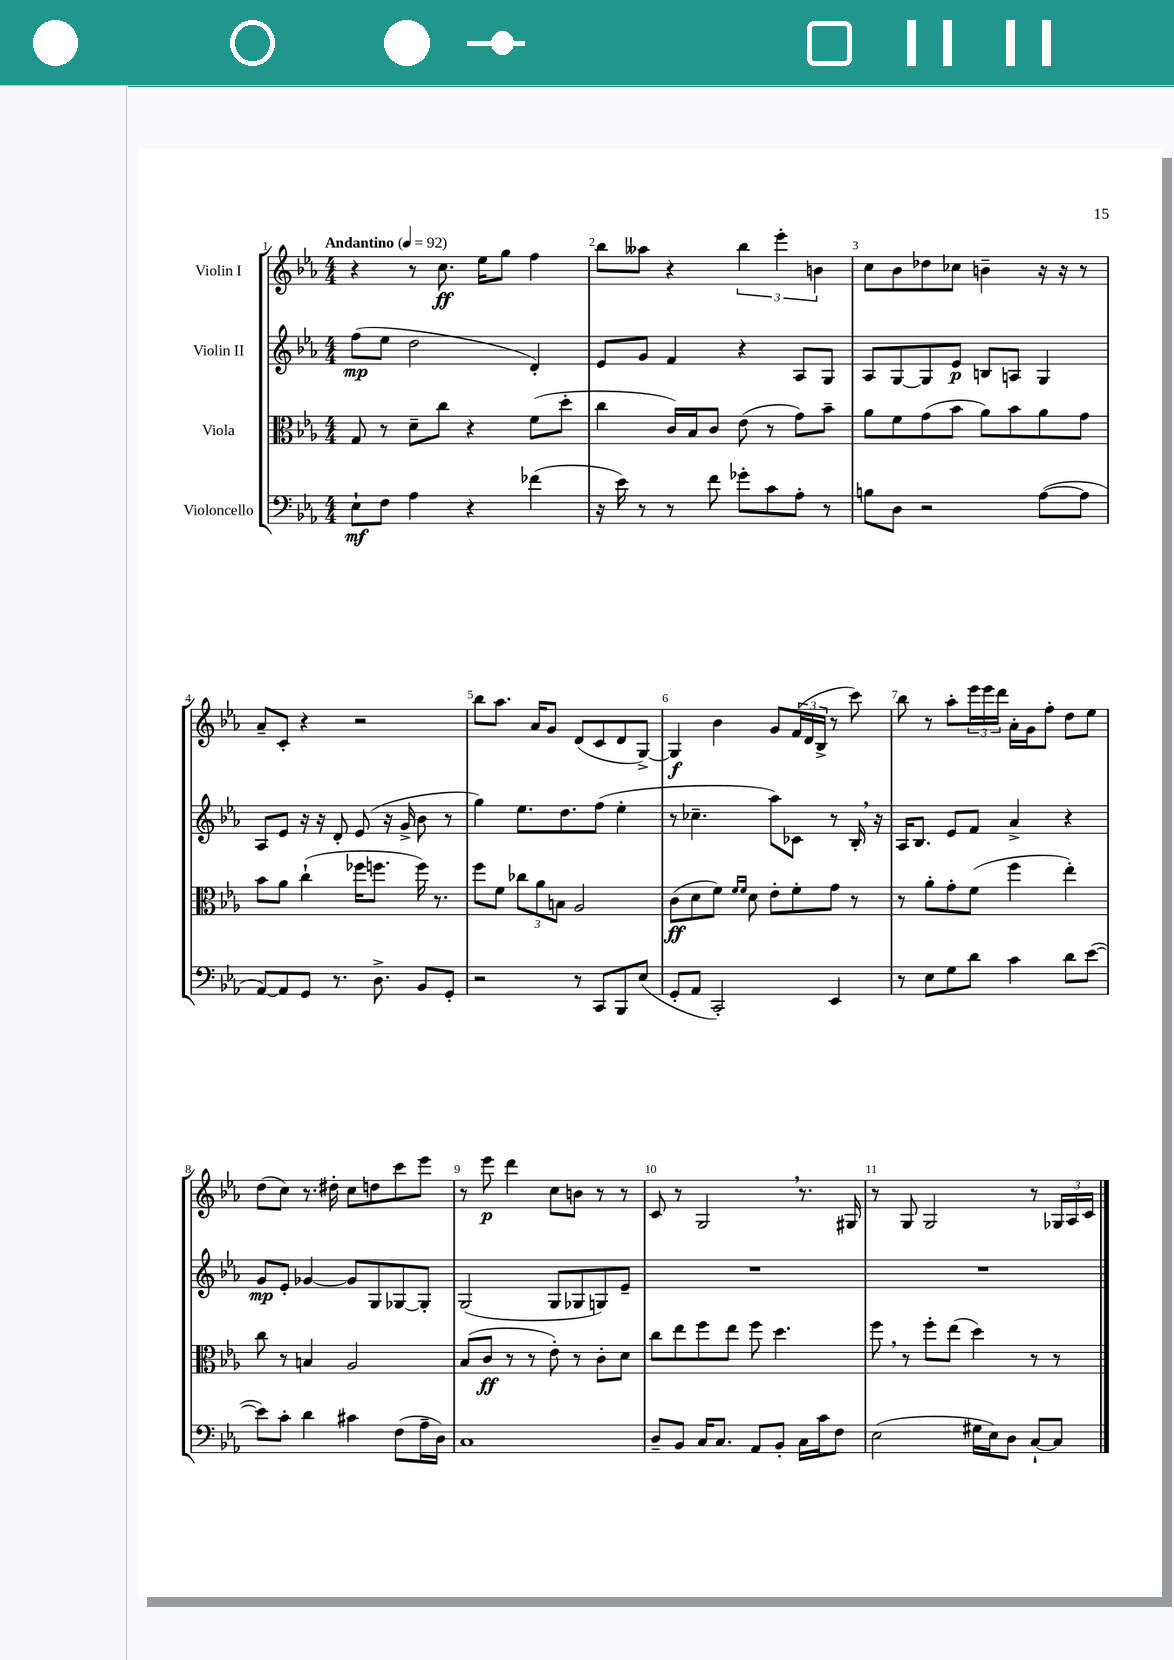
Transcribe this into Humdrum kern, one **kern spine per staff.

**kern	**kern	**kern	**kern
*staff4	*staff3	*staff2	*staff1
*clefF4	*clefC3	*clefG2	*clefG2
*k[b-e-a-]	*k[b-e-a-]	*k[b-e-a-]	*k[b-e-a-]
*M4/4	*M4/4	*M4/4	*M4/4
*MM92	*MM92	*MM92	*MM92
8E-`\L	8G/	(8ff\L	4r
8F\J	8r	8ee-\J	.
4A-\	8d~\L	2dd\	8r
.	8cc\J	.	8.cc\
4r	4r	.	.
.	.	.	16ee-\LK
.	.	.	8gg\J
(4f-\	(8f\L	4d'/)	4ff\
.	8dd'\J	.	.
=	=	=	=
16r	4cc\	8e-/L	8bb-\L
16e-\)	.	.	.
8r	.	8g/J	8aa--\J
8r	16c/LL)	4f/	4r
.	16B-/J	.	.
8f\	8c/J	.	.
8g-'\L	(8e-\	4r	6bb-\
8c\	8r	.	.
.	.	.	6eee-'\
8A-'\J	8g\L)	8A-/L	.
.	.	.	6b\
8r	8b-~\J	8G/J	.
=	=	=	=
8B\L	8a-\L	8A-/L	8cc\L
8D\J	8f\	[8G/	8b-\
2r	(8g\	8G/]	8dd-\
.	8b-\J	8e-/J	8cc-\J
.	8a-\L)	8B/L	4b~\
.	8b-\	8A/J	.
([8A-\L	8a-\	4G/	16r
.	.	.	16r
8A-\]J	8g\J	.	8r
=	=	=	=
[8AA-/L)	8b-\L	8A-/L	8a-~/L
8AA-/]	8a-\J	8e-/J	8c'/J
8GG/J	(4cc`\	16r	4r
.	.	16r	.
8.r	.	8d'/	.
.	16ff-\LK	(8e-/	2r
8.D^\	8.ff\J	.	.
.	.	16r	.
.	.	16g^/	.
8BB-/L	16ff\)	8b-\	.
.	8.r	.	.
8GG'/J	.	8r	.
=	=	=	=
2r	8ff\L	4gg\)	8bb-\L
.	8f\J	.	8.aa-\J
.	12cc-\L	8.ee-\L	.
.	.	.	16a-/LK
.	12a-\	.	.
.	.	.	8g/J
.	12B\J	.	.
.	.	8.dd\	.
8r	2A-/	.	(8d/L
8CC/L	.	(8ff\J	8c/
8BBB-/	.	4ee-'\	8d/
(8E-/J	.	.	[8G^/J)
=	=	=	=
8GG'/L	(8c\L	8r	4G/]
8AA-/J	8d\	4.cc-~\	.
2CC'/)	8f\J)	.	4b-\
.	16qqf/LL	.	.
.	16qqf/JJ	.	.
.	8d\	.	.
.	8e-'\L	8aa-\L)	8g/L
.	8f'\	8c-\J	(24f/L
.	.	.	24d/
.	.	.	24B-^/JJ
4EE-/	8g\J	8r	8r
.	8r	16B-'/	8ccc\)
.	.	16r	.
=	=	=	=
8r	8r	16A-/LK	8bb-\
.	.	8.B-/J	.
8E-\L	8a-'\L	.	8r
8G\	8g'\	8e-/L	8aa-'\L
8d\J	(8f\J	8f/J	24eee-\L
.	.	.	24eee-\
.	.	.	24ddd\JJ
4c\	4ff\	4a-^/	16a-'\LL
.	.	.	16g\J
.	.	.	8ff'\J
8d\L	4ee-'\)	4r	8dd\L
([8e-\J	.	.	8ee-\J
=	=	=	=
8e-\]L)	8cc\	8g/L	(8dd\L
8c'\J	8r	8e-'/J	8cc\J)
4d\	4B/	[4g-/	8.r
.	.	.	16dd#'\
4c#\	2A-/	8g-/]L	8cc\L
.	.	8G/	8dd\
(8F\L	.	[8G-/	8ccc\
16A-~\L	.	8G-'/]J	8eee-\J
16D\JJ)	.	.	.
=	=	=	=
1C	(8B-/L	(2G/	8r
.	8c/J	.	8eee-\
.	8r	.	4ddd\
.	8r	.	.
.	8e-'\)	8G/L	8cc\L
.	8r	8G-/	8b\J
.	8c'\L	8G/)	8r
.	8d\J	8e-~/J	8r
=	=	=	=
8D~/L	8cc\L	1r	8c/
8BB-/J	8ee-\	.	8r
16C/LK	8ff\	.	2G/
8.C/J	.	.	.
.	8ee-\J	.	.
8AA-/L	8ff\	.	.
8BB-'/J	4.dd\	.	.
16C\LL	.	.	8.r
16c\J	.	.	.
8F\J	.	.	.
.	.	.	16G#/
=	=	=	=
(2E-\	8ff\	1r	8r
.	8r	.	8G/
.	8ff'\L	.	2G/
.	(8ee-\J	.	.
16G#\LL	4dd\)	.	.
16E-\J)	.	.	.
8D\J	.	.	.
[8C`/L	8r	.	8r
8C/]J	8r	.	24G-/LL
.	.	.	24A-/
.	.	.	24c/JJ
==	==	==	==
*-	*-	*-	*-
